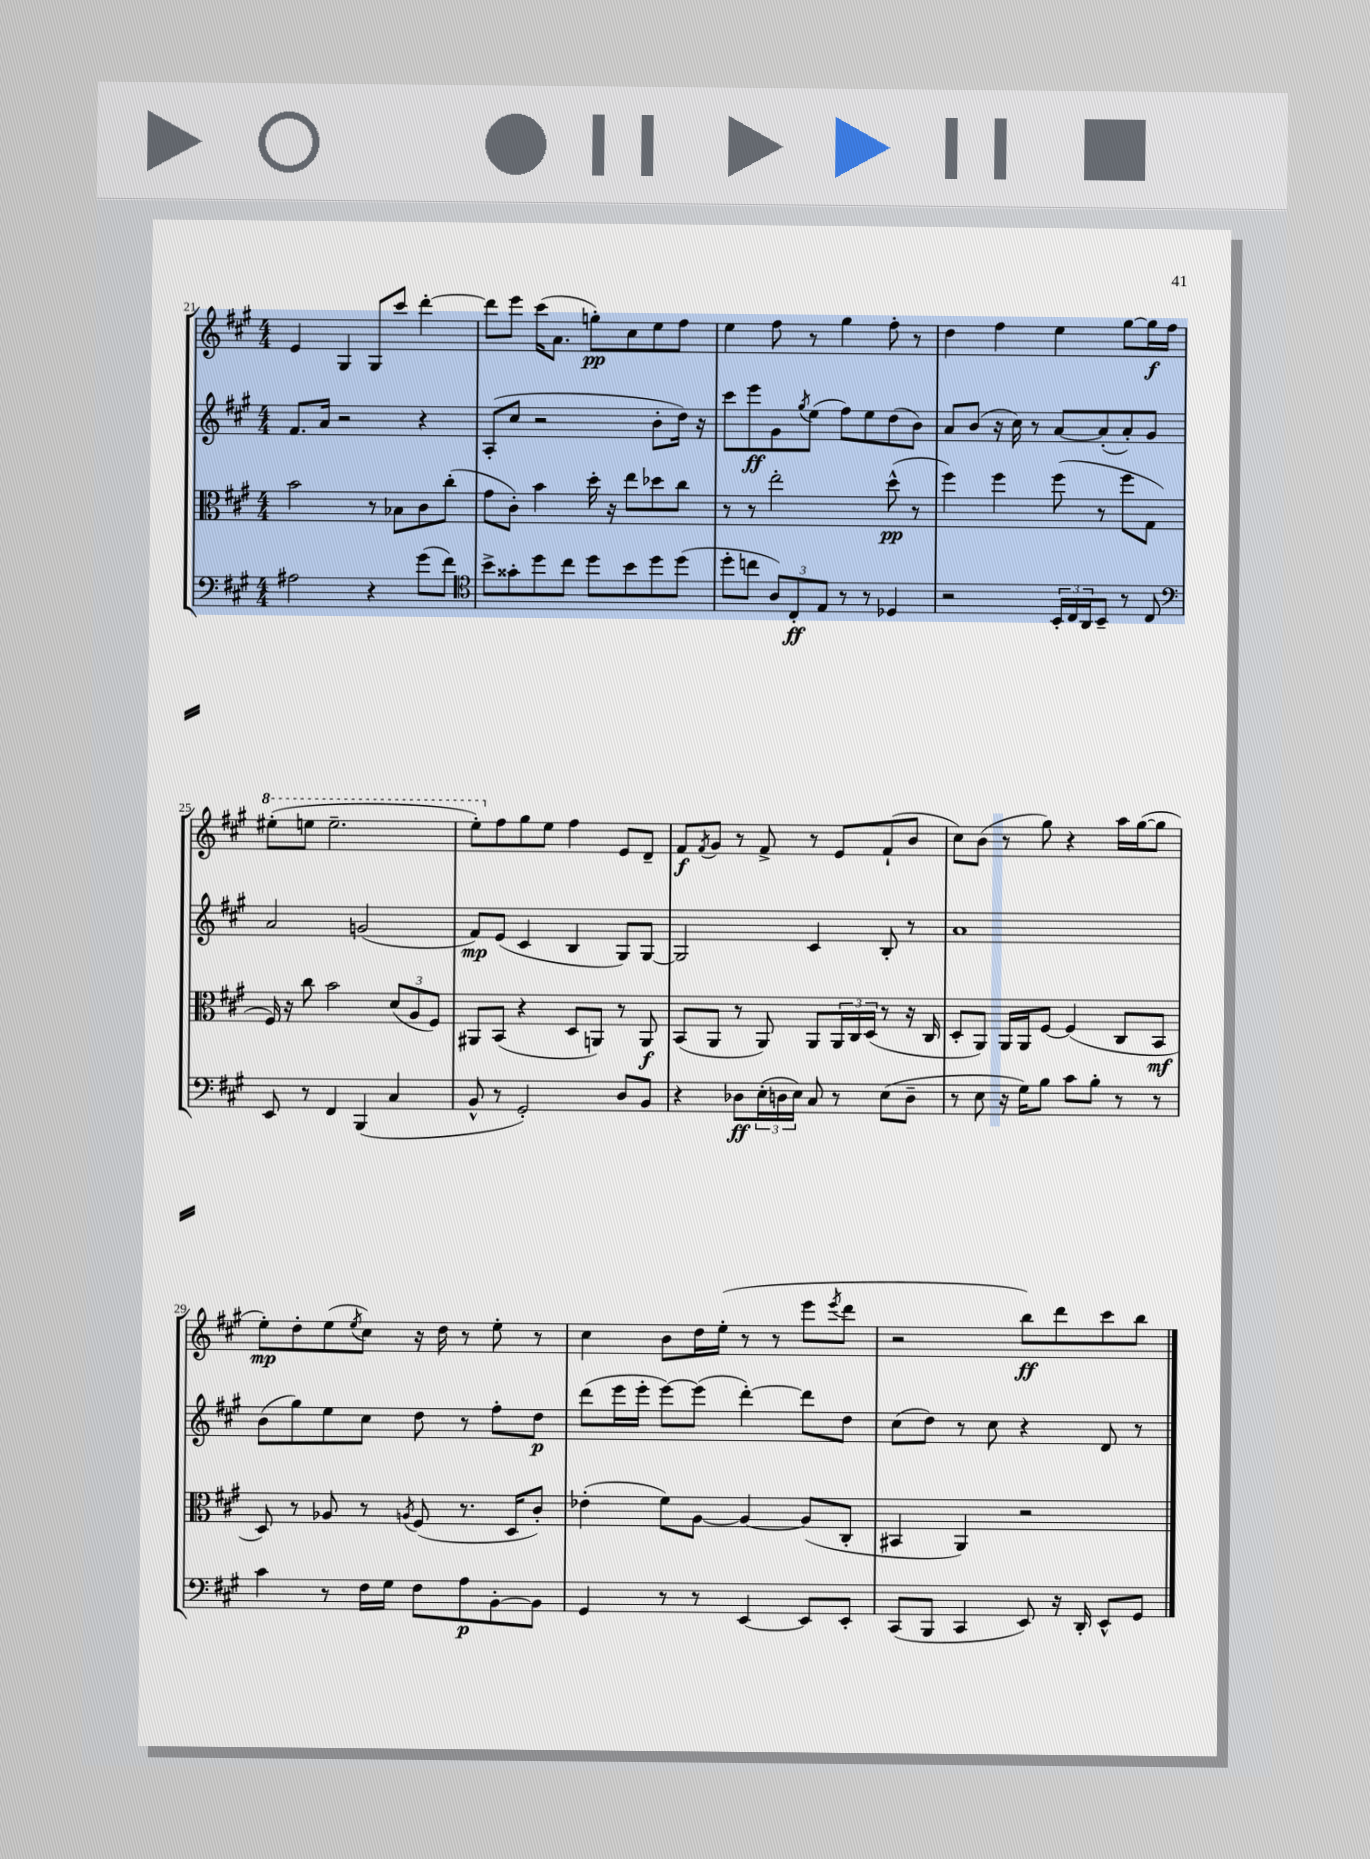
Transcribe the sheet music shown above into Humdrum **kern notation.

**kern	**dynam	**kern	**dynam	**kern	**dynam	**kern	**dynam
*part4	*part4	*part3	*part3	*part2	*part2	*part1	*part1
*staff4	*staff4	*staff3	*staff3	*staff2	*staff2	*staff1	*staff1
*clefF4	*	*clefC3	*	*clefG2	*	*clefG2	*
*k[f#c#g#]	*	*k[f#c#g#]	*	*k[f#c#g#]	*	*k[f#c#g#]	*
*M4/4	*	*M4/4	*	*M4/4	*	*M4/4	*
=21	=21	=21	=21	=21	=21	=21	=21
2A#X\	.	2b\	.	8.f#/L	.	4e/	.
.	.	.	.	16a/Jk	.	.	.
.	.	.	.	2r	.	4G#/	.
4r	.	8r	.	.	.	8G#/L	.
.	.	8B-X\L	.	.	.	8ccc#/J	.
(8g#\L	.	8c#\	.	4r	.	[4ddd'\	.
8f#\J)	.	(8cc#'\J	.	.	.	.	.
=22	=22	=22	=22	=22	=22	=22	=22
*clefC4	*	*	*	*	*	*	*
8b^\L	.	8g#\L	.	(8A'/L	.	8ddd\L]	.
8g##X'\	.	8c#'\J)	.	8cc#/J	.	8eee\J	.
8dd\	.	4b\	.	2r	.	(16ccc#\KL	.
.	.	.	.	.	.	8.a\J	.
8cc#\J	.	.	.	.	.	.	.
8dd\L	.	16dd'\	.	.	.	8ggn'\L)	pp
.	.	16r	.	.	.	.	.
8b\	.	8ee\L	.	.	.	8cc#\	.
8dd\	.	8dd-X\	.	8b'\L	.	8ee\	.
(8dd\J	.	8cc#\J	.	16dd\Jk)	.	8ff#\J	.
.	.	.	.	16r	.	.	.
=23	=23	=23	=23	=23	=23	=23	=23
8dd'\L	.	8r	.	8ccc#\L	.	4ee\	.
8ccn\J	.	8r	.	8eee\	ff	.	.
12A/L)	.	2ee'\	.	8g#\	.	8ff#\	.
12C#'/	ff	.	.	.	.	.	.
.	.	.	.	8qgg#/	.	.	.
.	.	.	.	(8ee\J	.	8r	.
12E/J	.	.	.	.	.	.	.
8r	.	.	.	8ff#\L)	.	4gg#\	.
8r	.	.	.	8ee\	.	.	.
4D-X/	.	(8dd^^\	pp	(8dd\	.	8ff#'\	.
.	.	8r	.	8b\J)	.	8r	.
=24	=24	=24	=24	=24	=24	=24	=24
2r	.	4ff#\)	.	8a/L	.	4dd\	.
.	.	.	.	(8b/J	.	.	.
.	.	4ff#\	.	16r	.	4ff#\	.
.	.	.	.	16cc#\)	.	.	.
.	.	.	.	8r	.	.	.
24BB'/LL	.	(8ff#\	.	[8a/L	.	4ee\	.
24C#/	.	.	.	.	.	.	.
24AA/J	.	.	.	.	.	.	.
8BB~/J	.	8r	.	(8a'/]	.	.	.
8r	.	8ff#\L	.	8a'/)	.	[8gg#\L	.
8C#/	.	8G#\J	.	8g#/J	.	16gg#\L]	f
.	.	.	.	.	.	16ff#\JJ	.
!!LO:LB:g=z
=25	=25	=25	=25	=25	=25	=25	=25
*clefF4	*	*	*	*	*	*	*
*	*	*	*	*	*	*8va	*
8EE/	.	16F#/)	.	2a/	.	(8eee#X'\L	.
.	.	16r	.	.	.	.	.
8r	.	8cc#\	.	.	.	8eeen\J	.
4FF#/	.	2b\	.	.	.	2.eee~\	.
(4BBB/	.	.	.	(2gn/	.	.	.
4C#/	.	(12d/L	.	.	.	.	.
.	.	12A/	.	.	.	.	.
.	.	12F#/J)	.	.	.	.	.
=26	=26	=26	=26	=26	=26	=26	=26
8BB^^/	.	8AA#X/L	.	8f#/L)	mp	8eee'\L)	.
*	*	*	*	*	*	*X8va	*
8r	.	(8BB/J	.	(8e/J	.	8ff#\	.
2GG#'/)	.	4r	.	4c#/	.	8gg#\	.
.	.	.	.	.	.	8ee\J	.
.	.	8D/L	.	4B/	.	4ff#\	.
.	.	8AAn/J)	.	.	.	.	.
8D/L	.	8r	.	8G#/L)	.	8e/L	.
8BB/J	.	8AA/	f	[8G#/J	.	8d~/J	.
=27	=27	=27	=27	=27	=27	=27	=27
4r	.	(8BB/L	.	2G#/]	.	8f#/L	f
.	.	.	.	.	.	8qf#/	.
.	.	8AA/J	.	.	.	8g#/J	.
8D-X\L	ff	8r	.	.	.	8r	.
(24E'\L	.	8AA/)	.	.	.	8f#^/	.
24Dn\	.	.	.	.	.	.	.
24E\JJ)	.	.	.	.	.	.	.
8C#/	.	8AA/L	.	4c#/	.	8r	.
8r	.	24AA/L	.	.	.	8e/L	.
.	.	24C#/	.	.	.	.	.
.	.	(24D/JJ	.	.	.	.	.
(8E\L	.	8r	.	8B'/	.	(8f#`/	.
8D~\J	.	16r	.	8r	.	8b/J	.
.	.	16C#/	.	.	.	.	.
=28	=28	=28	=28	=28	=28	=28	=28
8r	.	8D'/L	.	1a	.	8cc#\L)	.
8E\	.	8AA/J)	.	.	.	(8b\J	.
16r	.	16AA/LL	.	.	.	8r	.
16G#\KL)	.	16AA/J	.	.	.	.	.
8B\J	.	[8F#/J	.	.	.	8gg#\)	.
8c#\L	.	(4F#/]	.	.	.	4r	.
8B'\J	.	.	.	.	.	.	.
8r	.	8C#/L	.	.	.	16aa\LL	.
.	.	.	.	.	.	([16gg#\J	.
8r	.	8BB/J	mf	.	.	8gg#\J]	.
!!LO:LB:g=z
=29	=29	=29	=29	=29	=29	=29	=29
4c#\	.	8D/)	.	(8b\L	.	8ee'\L)	mp
.	.	8r	.	8gg#\)	.	8dd'\	.
8r	.	8A-X/	.	8ee\	.	(8ee\	.
.	.	.	.	.	.	8qee/	.
16F#\LL	.	8r	.	8cc#\J	.	8cc#\J)	.
16G#\JJ	.	.	.	.	.	.	.
.	.	8qAn/	.	.	.	.	.
8F#\L	.	(8F#/	.	8dd\	.	16r	.
.	.	.	.	.	.	16dd\	.
8A\	p	8.r	.	8r	.	8r	.
[8BB'\	.	.	.	8ff#'\L	.	8ee'\	.
.	.	16D/KL	.	.	.	.	.
8BB\J]	.	8c#'/J)	.	8dd\J	p	8r	.
=30	=30	=30	=30	=30	=30	=30	=30
4GG#/	.	(4e-X'\	.	(8ddd\L	.	4cc#\	.
.	.	.	.	16eee\L	.	.	.
.	.	.	.	16eee'\JJ	.	.	.
8r	.	8f#\L)	.	[8eee\L)	.	8b\L	.
8r	.	[8A\J	.	(8eee\J]	.	16dd\L	.
.	.	.	.	.	.	(16ee'\JJ	.
[4EE/	.	4A/_	.	[4ddd'\)	.	8r	.
.	.	.	.	.	.	8r	.
8EE/L]	.	(8A/L]	.	8ddd\L]	.	8eee\L	.
.	.	.	.	.	.	8qeee/	.
8EE'/J	.	8C#'/J	.	8dd\J	.	8ddd\J	.
=31	=31	=31	=31	=31	=31	=31	=31
(8CC#/L	.	4BB#X/	.	(8cc#\L	.	2r	.
8BBB/J	.	.	.	8dd\J)	.	.	.
4CC#/	.	4AA/)	.	8r	.	.	.
.	.	.	.	8cc#\	.	.	.
8EE/)	.	2r	.	4r	.	8bb\L)	ff
16r	.	.	.	.	.	8ddd\	.
16DD'/	.	.	.	.	.	.	.
8EE^^/L	.	.	.	8d/	.	8ccc#\	.
8GG#/J	.	.	.	8r	.	8bb\J	.
==	==	==	==	==	==	==	==
*-	*-	*-	*-	*-	*-	*-	*-
